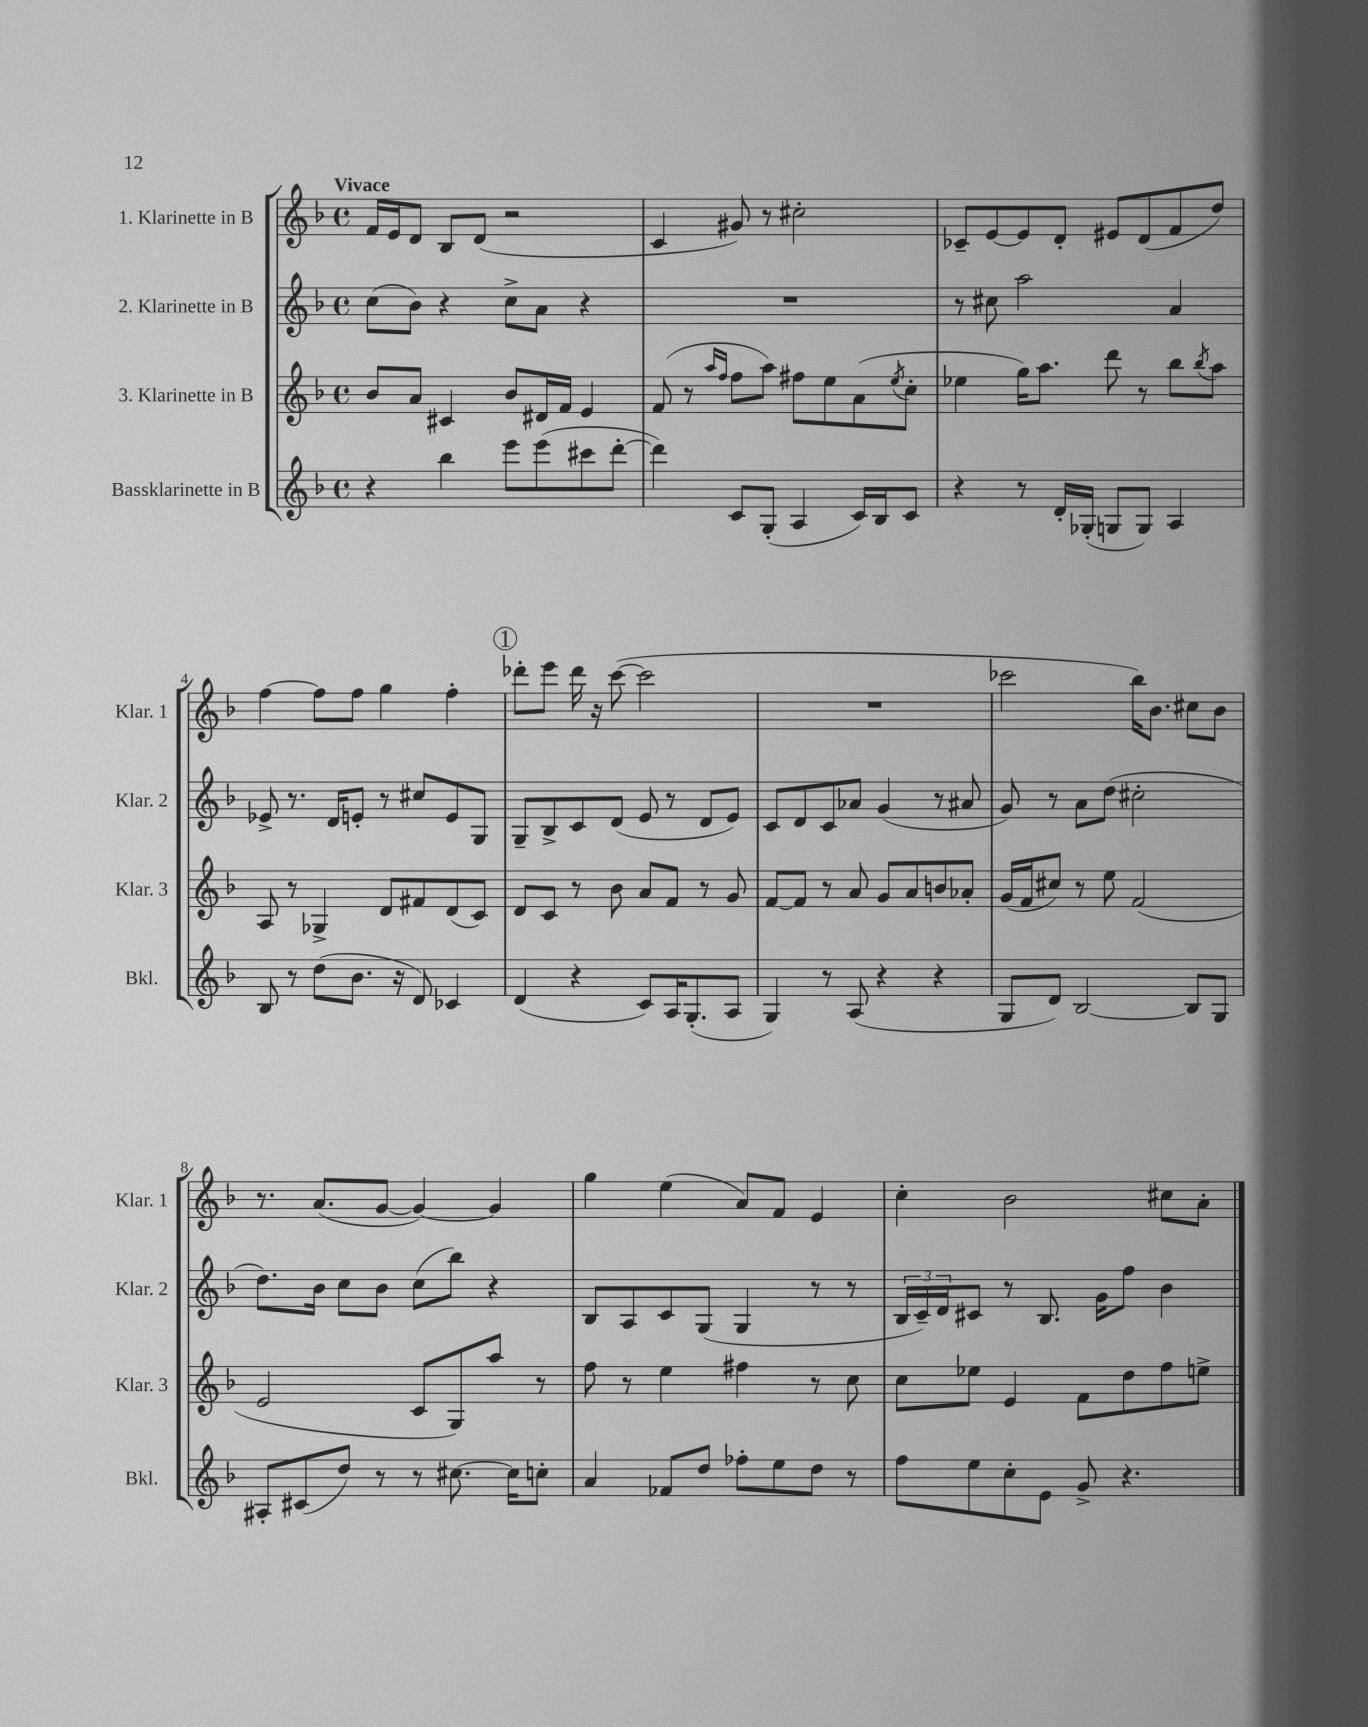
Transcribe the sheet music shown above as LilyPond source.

<<
\new StaffGroup <<
\new Staff = "s0" \with { instrumentName = "1. Klarinette in B" shortInstrumentName = "Klar. 1" } {
    \clef treble \key f \major \defaultTimeSignature \time 4/4 \tempo "Vivace"
    f'16 e'16 d'8 bes8 d'8( r2 |
    c'4 gis'8) r8 cis''2-. |
    ces'8-- e'8~ e'8 d'8-. eis'8 d'8( f'8 d''8) |
    f''4~ f''8 f''8 g''4 f''4-. |
    \mark \markup { \circle "1" } des'''8-. e'''8 des'''16 r16 c'''8~( c'''2 |
    R1 |
    ces'''2 bes''16) bes'8. cis''8 bes'8 |
    r8. a'8.( g'8~ g'4~) g'4 |
    g''4 e''4( a'8) f'8 e'4 |
    c''4-. bes'2 cis''8 a'8-. \bar "|." |
}
\new Staff = "s1" \with { instrumentName = "2. Klarinette in B" shortInstrumentName = "Klar. 2" } {
    \clef treble \key f \major \defaultTimeSignature \time 4/4
    c''8( bes'8) r4 c''8-> a'8 r4 |
    R1 |
    r8 cis''8 a''2 a'4 |
    ees'8-> r8. d'16 e'8-. r8 cis''8 e'8 g8 |
    \mark \markup { \circle "1" } g8-- bes8-> c'8 d'8( e'8 r8 d'8 e'8) |
    c'8 d'8 c'8 aes'8 g'4( r8 ais'8 |
    g'8) r8 a'8 d''8( cis''2-. |
    d''8.) bes'16 c''8 bes'8 c''8( bes''8) r4 |
    bes8 a8 c'8 g8( g4 r8 r8 |
    \tuplet 3/2 { bes16 c'16--) d'16 } cis'8 r8 bes8. g'16 f''8 bes'4 \bar "|." |
}
\new Staff = "s2" \with { instrumentName = "3. Klarinette in B" shortInstrumentName = "Klar. 3" } {
    \clef treble \key f \major \defaultTimeSignature \time 4/4
    bes'8 a'8 cis'4 bes'8 dis'16 f'16 e'4 |
    f'8( r8 \grace { a''16 f''16 } f''8 a''8) fis''8 e''8 a'8( \acciaccatura { e''8 } c''8-. |
    ees''4 g''16) a''8. d'''8 r8 bes''8 \acciaccatura { bes''8 } a''8 |
    a8 r8 ges4-> d'8 fis'8 d'8( c'8) |
    \mark \markup { \circle "1" } d'8 c'8 r8 bes'8 a'8 f'8 r8 g'8 |
    f'8~ f'8 r8 a'8 g'8 a'8 b'8 aes'8-. |
    g'16( f'16 cis''8) r8 e''8 f'2( |
    e'2 c'8 g8) a''8 r8 |
    f''8 r8 e''4 fis''4 r8 c''8 |
    c''8 ees''8 e'4 f'8 d''8 f''8 e''8-> \bar "|." |
}
\new Staff = "s3" \with { instrumentName = "Bassklarinette in B" shortInstrumentName = "Bkl." } {
    \clef treble \key f \major \defaultTimeSignature \time 4/4
    r4 bes''4 e'''8 e'''8( cis'''8 d'''8~-. |
    d'''4) c'8 g8-.( a4 c'16) bes16 c'8 |
    r4 r8 d'16-. ges16-.( g8 g8) a4 |
    bes8 r8 d''8( bes'8. r16 d'8) ces'4 |
    \mark \markup { \circle "1" } d'4( r4 c'8) a16 g8.-.( a8 |
    g4) r8 a8( r4 r4 |
    g8 d'8) bes2~ bes8 g8 |
    ais8-. cis'8( d''8) r8 r8 cis''8.~ cis''16 c''8-. |
    a'4 fes'8 d''8 fes''8-. e''8 d''8 r8 |
    f''8 e''8 c''8-. e'8 g'8-> r4. \bar "|." |
}
>>
>>
